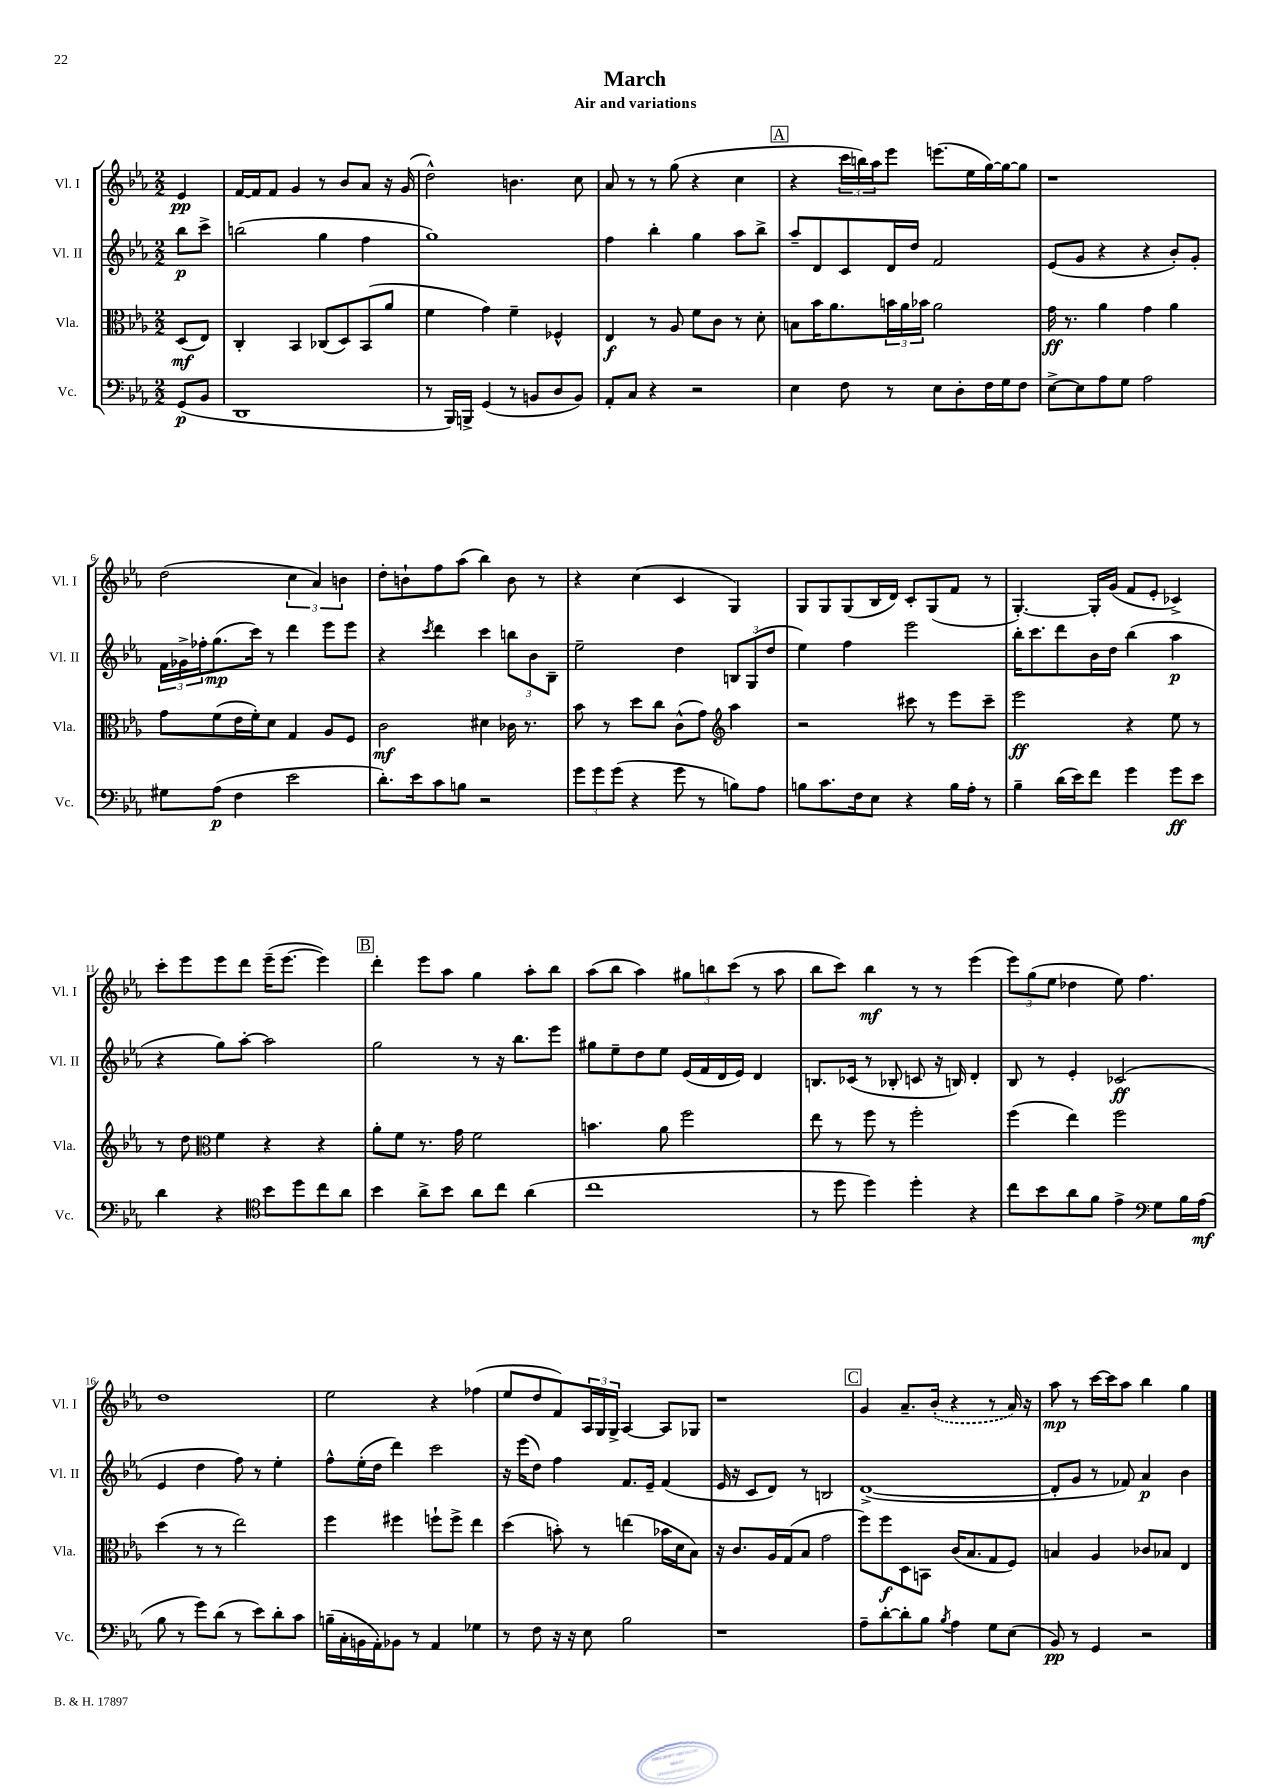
\header { title = "March" subtitle = "Air and variations" }
<<
\new StaffGroup <<
\new Staff = "s0" \with { instrumentName = "Vl. I" shortInstrumentName = "Vl. I" } {
    \clef treble \key ees \major \numericTimeSignature \time 2/2 \partial 4
    ees'4\pp |
    f'16~ f'16 f'8 g'4 r8 bes'8 aes'8 r16 g'16( |
    d''2-^) b'4. c''8 |
    aes'8 r8 r8 g''8( r4 c''4 |
    \mark \markup { \box "A" } r4 \tuplet 3/2 { c'''16 b''16) aes''16 } ees'''8 e'''8.( ees''16 g''16~) g''16~ g''8 |
    r1 |
    d''2( \tuplet 3/2 { c''4 aes'4) b'4 } |
    d''8-. b'8-! f''8 aes''8( bes''4) b'8 r8 |
    r4 c''4( c'4 g4) |
    g8 g8 g8( bes16 d'16) c'8-. g8( f'8 r8 |
    g4.~-.) g16-. g'16( f'8 ees'8-. ces'4->) |
    c'''8-. ees'''8 ees'''8 d'''8 ees'''16--( ees'''8.~ ees'''4) |
    \mark \markup { \box "B" } d'''4-. ees'''8 aes''8 g''4 aes''8-. bes''8 |
    aes''8( bes''8 aes''4) \tuplet 3/2 { gis''8 b''8 c'''8( } r8 aes''8 |
    bes''8 c'''8) bes''4\mf r8 r8 ees'''4( |
    \tuplet 3/2 { ees'''8) g''8( ees''8 } des''4 ees''8) f''4. |
    d''1 |
    ees''2 r4 fes''4( |
    ees''8 d''8 f'8) \tuplet 3/2 { aes16 g16 g16-> } aes4~ aes8 ges8 |
    r1 |
    \mark \markup { \box "C" } g'4 aes'8.-- \once \slurDashed bes'16-.( r4 r8 aes'16) r16 |
    aes''8\mp r8 c'''16~ c'''16 aes''8 bes''4 g''4 \bar "|." |
}
\new Staff = "s1" \with { instrumentName = "Vl. II" shortInstrumentName = "Vl. II" } {
    \clef treble \key ees \major \numericTimeSignature \time 2/2 \partial 4
    bes''8\p c'''8-> |
    b''2( g''4 f''4 |
    g''1) |
    f''4 bes''4-. g''4 aes''8 bes''8-> |
    \mark \markup { \box "A" } aes''8-- d'8 c'8 d'16 d''16 f'2 |
    ees'8( g'8 r4 r4 bes'8-.) g'8-. |
    \tuplet 3/2 { f'16 ges'16-> fes''16-. } g''8.\mp( c'''16) r8 d'''4 ees'''8 ees'''8 |
    r4 \acciaccatura { c'''8 } d'''4 c'''4 \tuplet 3/2 { b''8 bes'8 bes8-- } |
    ees''2-- d''4 \tuplet 3/2 { b8 g8( d''8 } |
    ees''4) f''4 ees'''2 |
    bes''16-. c'''8. d'''8 bes'16 d''16 bes''4( aes''4\p |
    r4 g''8) aes''8~-. aes''2 |
    \mark \markup { \box "B" } g''2 r8 r16 bes''8. ees'''8 |
    gis''8 ees''8-- d''8 ees''8 ees'16( f'16 d'16 ees'16) d'4 |
    b8. ces'16( r8 bes8-. c'8 r16 b16) d'4-. |
    bes8 r8 ees'4-. ces'2\ff( |
    ees'4 d''4 f''8) r8 ees''4-. |
    f''8-^ ees''16-.( d''16 d'''4) c'''2 |
    r16 ees'''16( d''8) f''4 f'8. ees'16-- f'4( |
    ees'16 r16 c'8 d'8) r8 b2 |
    \mark \markup { \box "C" } d'1~->( |
    d'8-. g'8 r8 fes'8) aes'4\p bes'4 \bar "|." |
}
\new Staff = "s2" \with { instrumentName = "Vla." shortInstrumentName = "Vla." } {
    \clef alto \key ees \major \numericTimeSignature \time 2/2 \partial 4
    d8\mf( ees8) |
    c4-. bes,4 ces8( d8) bes,8( aes'8 |
    f'4 g'4) f'4-- fes4-^ |
    ees4\f r8 aes8 f'8 c'8 r8 d'8-. |
    \mark \markup { \box "A" } b8 bes'16 aes'8. \tuplet 3/2 { b'16 aes'16 bes'16 } aes'2 |
    g'16\ff r8. aes'4 g'4 aes'4 |
    g'8 f'8( ees'16 f'16-.) d'8 g4 aes8 f8 |
    c'2\mf dis'4 ces'16 r8. |
    bes'8 r8 d''8 c''8 c'8-^( g'8) \clef treble aes''4 |
    r2 cis'''8 r8 ees'''8 cis'''8-- |
    ees'''2\ff r4 ees''8 r8 |
    r8 d''8 \clef alto f'4 r4 r4 |
    \mark \markup { \box "B" } aes'8-. f'8 r8. g'16 f'2 |
    b'4. aes'8 f''2 |
    ees''8 r8 f''8 r8 f''2-. |
    f''4( ees''4) f''2 |
    d''4( r8 r8 ees''2) |
    f''4 fis''4 f''8-! f''8-> ees''4 |
    d''4( b'8-.) r8 e''4( bes'16 d'16 bes8) |
    r16 c'8. aes16 g16( bes8 g'2 |
    \mark \markup { \box "C" } f''8) f''8\f d8 b,8 c'16( bes8. g8 f8) |
    b4 aes4 ces'8 bes8 ees4 \bar "|." |
}
\new Staff = "s3" \with { instrumentName = "Vc." shortInstrumentName = "Vc." } {
    \clef bass \key ees \major \numericTimeSignature \time 2/2 \partial 4
    g,8\p( bes,8 |
    d,1 |
    r8 bes,,16) b,,16-> g,4( r8 b,8 d8 b,8) |
    aes,8-. c8 r4 r2 |
    \mark \markup { \box "A" } ees4 f8 r8 ees8 d8-. f16 g16 f8 |
    ees8~-> ees8 aes8 g8 aes2 |
    gis8 aes8\p( f4 ees'2 |
    d'8.-.) ees'16 c'8 b8 r2 |
    \tuplet 3/2 { g'8 g'8 g'8( } r4 g'8 r8 b8) aes8 |
    b8 c'8. f16 ees8 r4 b16 aes16-. r8 |
    bes4-- d'16( ees'16) f'8 g'4 g'8\ff ees'8 |
    d'4 r4 \clef tenor bes'8 d''8 c''8 aes'8 |
    \mark \markup { \box "B" } bes'4 aes'8-> bes'8 aes'8 c''8 aes'4( |
    c''1 |
    r8 d''8 d''4) d''4-. r4 |
    c''8 bes'8 aes'8 f'8 ees'4-> \clef bass g8 bes16 aes16\mf( |
    bes8 r8 g'8) d'8( r8 ees'8) d'8-. c'8 |
    b16--( c16-. b,16 aes,16-.) bes,8 r8 aes,4 ges4 |
    r8 f8 r16 r16 ees8 bes2 |
    r1 |
    \mark \markup { \box "C" } aes8-- d'8~-. d'8-. bes8 \acciaccatura { bes8 } aes4 g8 ees8( |
    bes,8\pp) r8 g,4 r2 \bar "|." |
}
>>
>>
